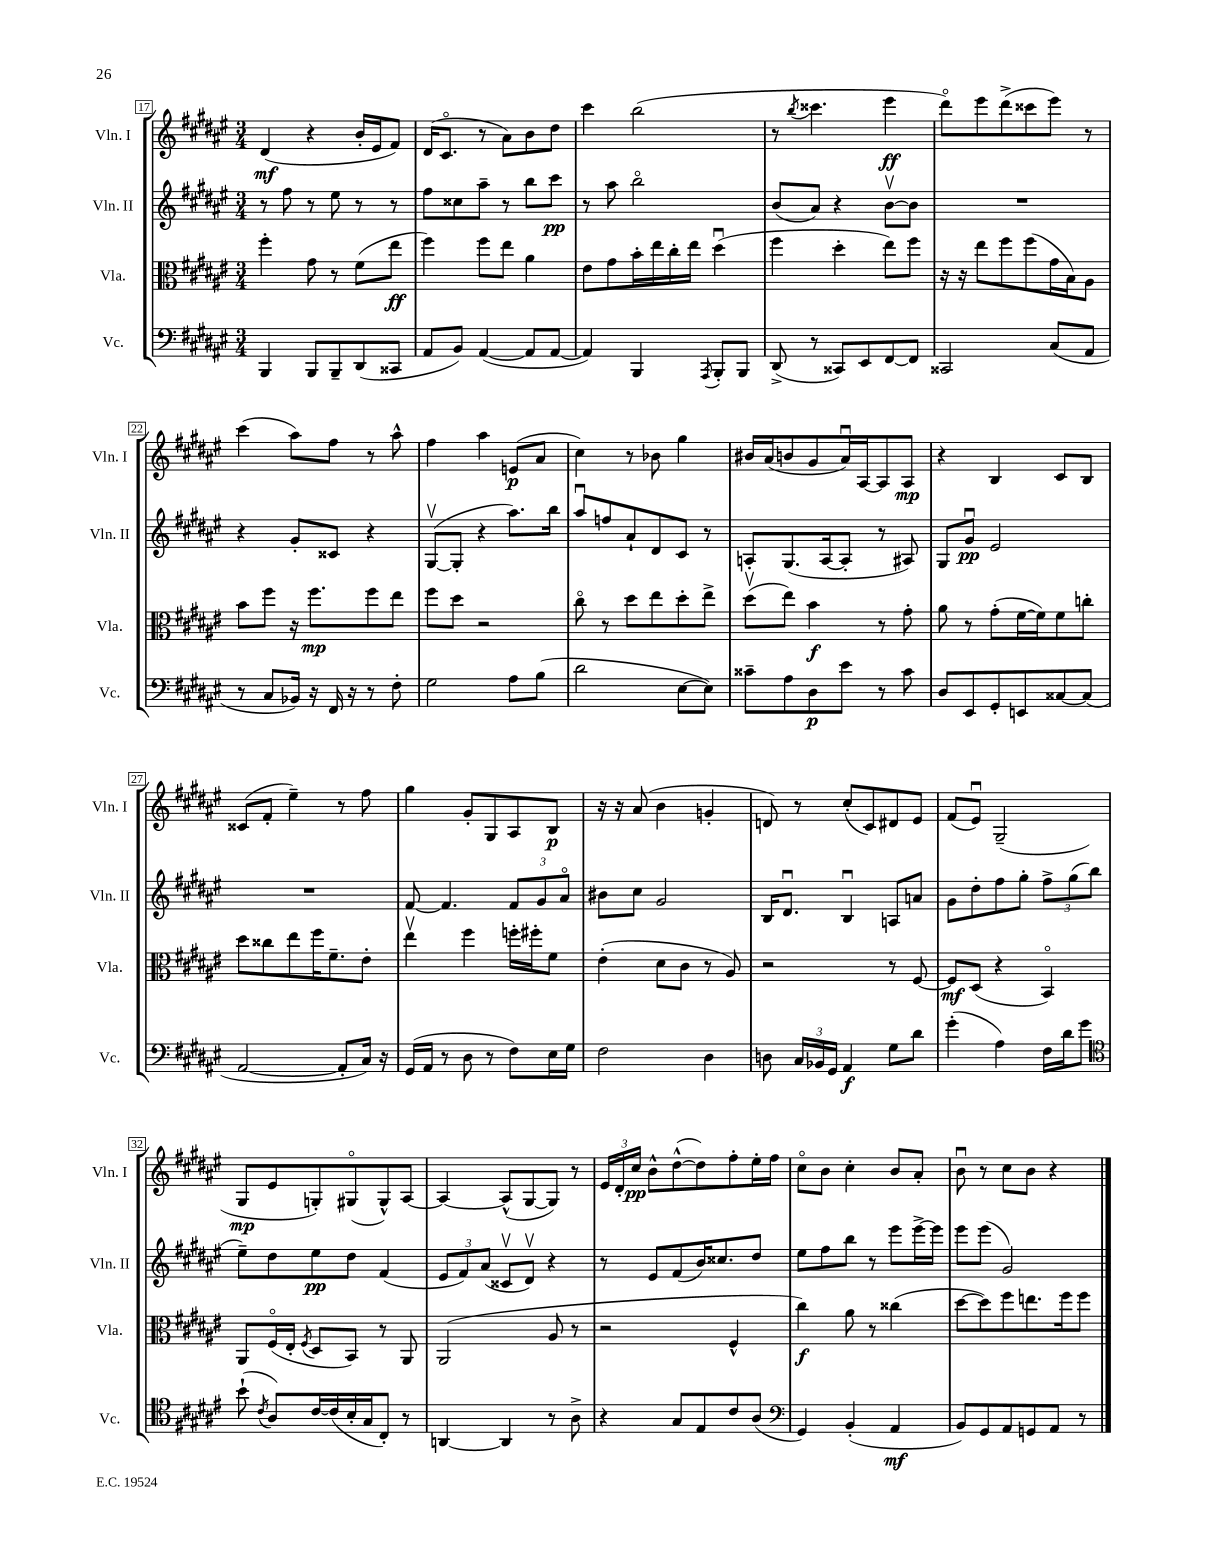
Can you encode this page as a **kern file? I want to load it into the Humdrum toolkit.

**kern	**kern	**kern	**kern
*staff4	*staff3	*staff2	*staff1
*clefF4	*clefC3	*clefG2	*clefG2
*k[f#c#g#d#a#e#]	*k[f#c#g#d#a#e#]	*k[f#c#g#d#a#e#]	*k[f#c#g#d#a#e#]
*M3/4	*M3/4	*M3/4	*M3/4
4BBB	4ff#'	8r	(4d#
.	.	8ff#	.
8BBB	8g#	8r	4r
8BBB~	8r	8ee#	.
(8DD#	(8f#	8r	16b'
.	.	.	16e#
8CC##	8ee#	8r	8f#)
=	=	=	=
8AA#	4ff#)	8ff#	(16d#
.	.	.	8.c#o
8BB)	.	8cc##	.
([4AA#	8ff#	8aa#~	8r
.	8ee#	8r	8a#)
8AA#]	4a#	8bb	8b
[8AA#	.	8ccc#	8dd#
=	=	=	=
4AA#])	8e#	8r	4ccc#
.	8g#	8aa#	.
4BBB	16b'	2bbo	(2bb
.	16ee#	.	.
.	16cc#'	.	.
.	16ee#	.	.
8qAAA#	.	.	.
8BBB'	(4dd#u	.	.
8BBB	.	.	.
=	=	=	=
(8DD#^	4ff#	(8b	8r
.	.	.	8qbb
8r	.	8a#)	4.ccc##
8CC##)	4dd#'	4r	.
8EE#	.	.	.
[8FF#	8ee#)	[8bv	4eee#
8FF#]	8ff#	8b]	.
=	=	=	=
2CC##	16r	2.r	8ddd#o)
.	16r	.	.
.	8ee#	.	8eee#
.	8ff#	.	(8ddd#^
.	(8ff#	.	8ccc##
(8C#	16g#	.	8eee#)
.	16B)	.	.
8AA#	8A#	.	8r
=	=	=	=
8r	8b	4r	(4ccc#
8C#	8ff#	.	.
16BB-)	16r	8g#'	8aa#)
16r	8.ff#	.	.
16FF#	.	8c##	8ff#
16r	.	.	.
8r	8ff#	4r	8r
8F#'	8ee#	.	8aa#^^
=	=	=	=
2G#	8ff#	([8G#v	4ff#
.	8dd#	8G#']	.
.	2r	4r	4aa#
8A#	.	8.aa#)	(8e
(8B	.	.	8a#
.	.	16bb	.
=	=	=	=
2d#	8cc#o	8aa#u	4cc#)
.	8r	8ff	.
.	8dd#	8a#`	8r
.	8ee#	8d#	8b-
[8E#	8dd#'	8c#	4gg#
8E#])	8ee#^	8r	.
=	=	=	=
8c##~	(8dd#v	8A'	16b#
.	.	.	(16a#
8A#	8ee#)	(8.G#	8b
8D#	4b	.	8g#
.	.	[16A	.
8e#	.	8A']	16a#u)
.	.	.	[16A#
8r	8r	8r	8A#]
8c##	8g#'	8A#)	8A#
=	=	=	=
8D#	8a#	8G#	4r
8EE#	8r	8g#u	.
8GG#'	(8g#'	2e#	4B
8EE	[16f#	.	.
.	16f#])	.	.
[8C##	8f#	.	8c#
(8C##]	8cc'	.	8B
=	=	=	=
[2AA#	8dd#	2.r	(8c##
.	8cc##	.	8f#'
.	8ee#	.	4ee#~)
.	16ff#	.	.
.	8.f#~	.	.
8AA#']	.	.	8r
16C#)	8e#'	.	8ff#
16r	.	.	.
=	=	=	=
(16GG#	4ee#v	[8f#	4gg#
16AA#	.	.	.
8r	.	4.f#]	.
8D#	4ff#	.	8g#'
8r	.	.	8G#
8F#)	16ff'	12f#	8A#
.	16ff#'	.	.
.	.	12g#	.
16E#	8f#	.	8B
.	.	12a#o	.
16G#	.	.	.
=	=	=	=
2F#	(4e#'	8b#	16r
.	.	.	16r
.	.	8cc#	(8a#
.	8d#	2g#	4b
.	8c#	.	.
4D#	8r	.	4g'
.	8A#)	.	.
=	=	=	=
8D	2r	16B	8d)
.	.	8.d#u	.
24C#	.	.	8r
24BB-	.	.	.
24GG#	.	.	.
4AA#	.	4Bu	(8cc#'
.	.	.	8c#)
8G#	8r	8A	8d#
8d#	[8F#	8a	8e#
=	=	=	=
(4g#'	8F#]	8g#	(8f#
.	(8D#	8dd#'	8e#u)
4A#)	4r	8ff#	(2G#~
.	.	8gg#'	.
16F#	4BBo)	12ff#^	.
16d#	.	.	.
.	.	(12gg#	.
8g#	.	.	.
.	.	12bb	.
=	=	=	=
*clefC4	*	*	*
(8b`	8AA#	8ee#~)	8G#
8qc#	.	.	.
8A#)	(16F#o	8dd#	8e#
.	16E#'	.	.
.	8qF#	.	.
[16c#	8D#	8ee#	8G')
(16c#]	.	.	.
16B'	8BB)	8dd#	(8G#o
16G#	.	.	.
8C#')	8r	(4f#	8G#^^)
8r	8AA#	.	[8A#
=	=	=	=
[4AA	(2AA#	12e#	4A#_
.	.	12f#)	.
.	.	(12a#	.
4AA]	.	8c##v	(8A#^^]
.	.	8d#v)	[8G#
8r	8A#	4r	8G#])
8A#^	8r	.	8r
=	=	=	=
4r	2r	8r	24e#
.	.	.	24d#'
.	.	.	24cc#
.	.	8e#	8b^^
8G#	.	(8f#	([8dd#^^
8E#	.	16b)	8dd#])
.	.	8.cc##	.
8c#	4F#^^	.	8ff#'
(8A#	.	8dd#	16ee#'
.	.	.	16ff#
=	=	=	=
*clefF4	*	*	*
4GG#)	4cc#)	8ee#	8cc#o
.	.	8ff#	8b
(4BB'	8a#	8bb	4cc#'
.	8r	8r	.
4AA#	(4cc##	8eee#	8b
.	.	[16eee#^	8a#'
.	.	16eee#]	.
=	=	=	=
8BB)	[8dd#	8eee#	8bu
8GG#	8dd#])	(8eee#	8r
8AA#	8ff#	2g#)	8cc#
8GG	8.ee	.	8b
8AA#	.	.	4r
.	16ff#	.	.
8r	8ff#	.	.
==	==	==	==
*-	*-	*-	*-
